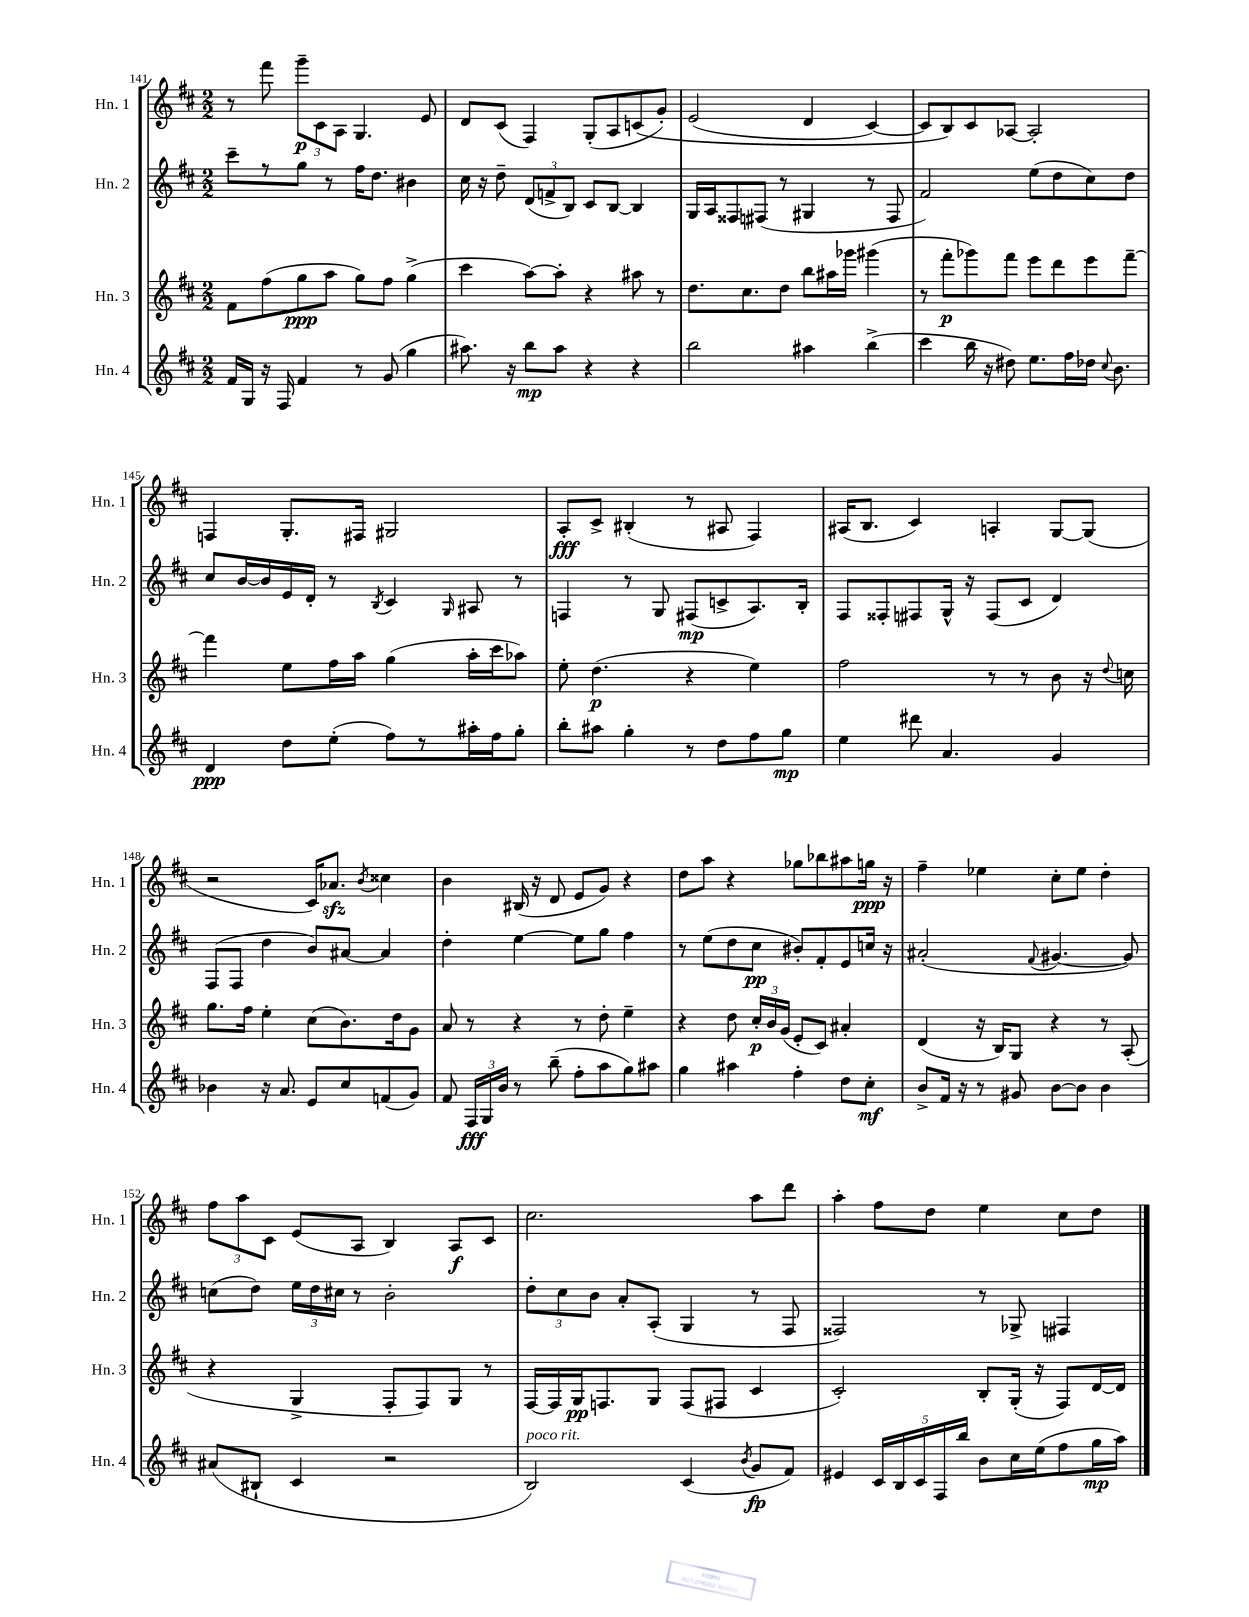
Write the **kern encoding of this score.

**kern	**kern	**kern	**kern
*staff4	*staff3	*staff2	*staff1
*clefG2	*clefG2	*clefG2	*clefG2
*k[f#c#]	*k[f#c#]	*k[f#c#]	*k[f#c#]
*M2/2	*M2/2	*M2/2	*M2/2
16f#	8f#	8ccc#~	8r
16G	.	.	.
16r	(8ff#	8r	8fff#
16F#	.	.	.
4f#	8gg	8gg	12ggg~
.	.	.	12c#
.	8aa	8r	.
.	.	.	12A
8r	8gg)	16ff#	4.G
.	.	8.dd	.
(8g	8ff#	.	.
4gg	(4gg^	4b#	.
.	.	.	8e
=	=	=	=
8.aa#)	4ccc#	16cc#	8d
.	.	16r	.
.	.	8dd~	(8c#
16r	.	.	.
8bb	[8aa)	(12d	4F#)
.	.	12f^	.
8aa#	8aa']	.	.
.	.	12B)	.
4r	4r	8c#	(8G'
.	.	[8B	8A
4r	8aa#	4B]	&(8c
.	8r	.	8g')
=	=	=	=
2bb	8.dd	16G	(2e
.	.	16A	.
.	.	8F##	.
.	8.cc#	.	.
.	.	(8F#	.
.	8dd	8r	.
4aa#	8bb	4G#	4d
.	16aa#	.	.
.	16ggg-	.	.
(4bb^	(4ggg#	8r	[4c#)
.	.	8F#	.
=	=	=	=
4ccc#	8r	2f#)	8c#]
.	8fff#'	.	8B&)
16bb	8ggg-)	.	8c#
16r	.	.	.
8dd#)	8fff#	.	[8A-
8.ee	8eee	(8ee	2A-']
.	8ddd	8dd	.
16ff#	.	.	.
16dd-	8eee	8cc#)	.
8qqcc#	.	.	.
8.b	.	.	.
.	[8fff#~	8dd	.
=	=	=	=
4d	4fff#]	8cc#	4F
.	.	[16b	.
.	.	16b]	.
8dd	8ee	16e	8.G'
.	.	16d'	.
(8ee'	16ff#	8r	.
.	16aa	.	16F#
.	.	8qB	.
8ff#)	(4gg	4c#	2G#
8r	.	.	.
.	.	16qqG	.
16aa#'	16aa'	8A#	.
16ff#	16ccc#	.	.
8gg'	8aa-)	8r	.
=	=	=	=
8bb'	8ee'	4F	8A'
8aa#	(4.dd	.	8c#^
4gg'	.	8r	(4B#'
.	.	8G	.
8r	4r	(8F#	8r
8dd	.	8c^	8A#
8ff#	4ee)	8.A)	4F#)
8gg	.	.	.
.	.	16B'	.
=	=	=	=
4ee	2ff#	8F#	(16A#
.	.	.	8.B
.	.	8F##'	.
8ddd#	.	8F#	4c#)
4.a	.	16G^^	.
.	.	16r	.
.	8r	(8F#	4A'
.	8r	8c#	.
4g	8b	4d)	[8G
.	16r	.	(8G]
.	8qqdd	.	.
.	16cc	.	.
=	=	=	=
4b-	8.gg	(8F#	2r
.	.	8F#	.
.	16ff#	.	.
16r	4ee'	4dd	.
8.a	.	.	.
8e	(8cc#	8b)	16c#)
.	.	.	8.a-
8cc#	8.b)	[8a#	.
.	.	.	8qb
(8f	.	4a#]	4cc##
.	16dd	.	.
8g)	8g	.	.
=	=	=	=
8f#	8a	4dd'	4b
24F#	8r	.	.
24G	.	.	.
24b	.	.	.
8r	4r	[4ee	(16B#
.	.	.	16r
(8bb~	.	.	8d
8ff#'	8r	8ee]	8e
8aa	8dd'	8gg	8g)
8gg)	4ee~	4ff#	4r
8aa#	.	.	.
=	=	=	=
4gg	4r	8r	8dd
.	.	(8ee	8aa
4aa#	8dd	8dd	4r
.	24cc#'	8cc#	.
.	24b	.	.
.	(24g	.	.
4ff#'	8e'	8b#')	8gg-
.	8c#)	8f#'	8bb-
8dd	4a#'	8e	8aa#
8cc#'	.	16cc	16gg
.	.	16r	16r
=	=	=	=
8b^	(4d	(2a#'	4ff#~
16f#	.	.	.
16r	.	.	.
8r	16r	.	4ee-
.	16B)	.	.
8g#	8G	.	.
.	.	8qqf#	.
[8b	4r	[4.g#	8cc#'
8b]	.	.	8ee-
4b	8r	.	4dd'
.	(8A'	8g#])	.
=	=	=	=
(8a#	4r	(8cc	12ff#
.	.	.	12aa
8B#`	.	8dd)	.
.	.	.	12c#
4c#	4G^	24ee	(8e
.	.	24dd	.
.	.	24cc#	.
.	.	8r	8A
2r	8F#'	2b'	4B)
.	8F#)	.	.
.	8G	.	8A
.	8r	.	8c#
=	=	=	=
2B)	[16F#	12dd'	2.cc#
.	16F#]	.	.
.	.	12cc#	.
.	16G	.	.
.	.	12b	.
.	8.F	.	.
.	.	8a'	.
.	8G	(8A'	.
(4c#	(8F	4G	.
.	8F#	.	.
8qb	.	.	.
8g	4c#	8r	8aa
8f#)	.	8F#	8ddd
=	=	=	=
4e#	2c#')	2F##)	4aa'
20c#	.	.	8ff#
20B	.	.	.
20c#	.	.	.
.	.	.	8dd
20F#	.	.	.
20bb	.	.	.
8b	8B'	8r	4ee
16cc#	(16G'	8G-^	.
(16ee	16r	.	.
8ff#	8F#)	4F#	8cc#
16gg	[16d	.	8dd
16aa)	16d]	.	.
==	==	==	==
*-	*-	*-	*-
